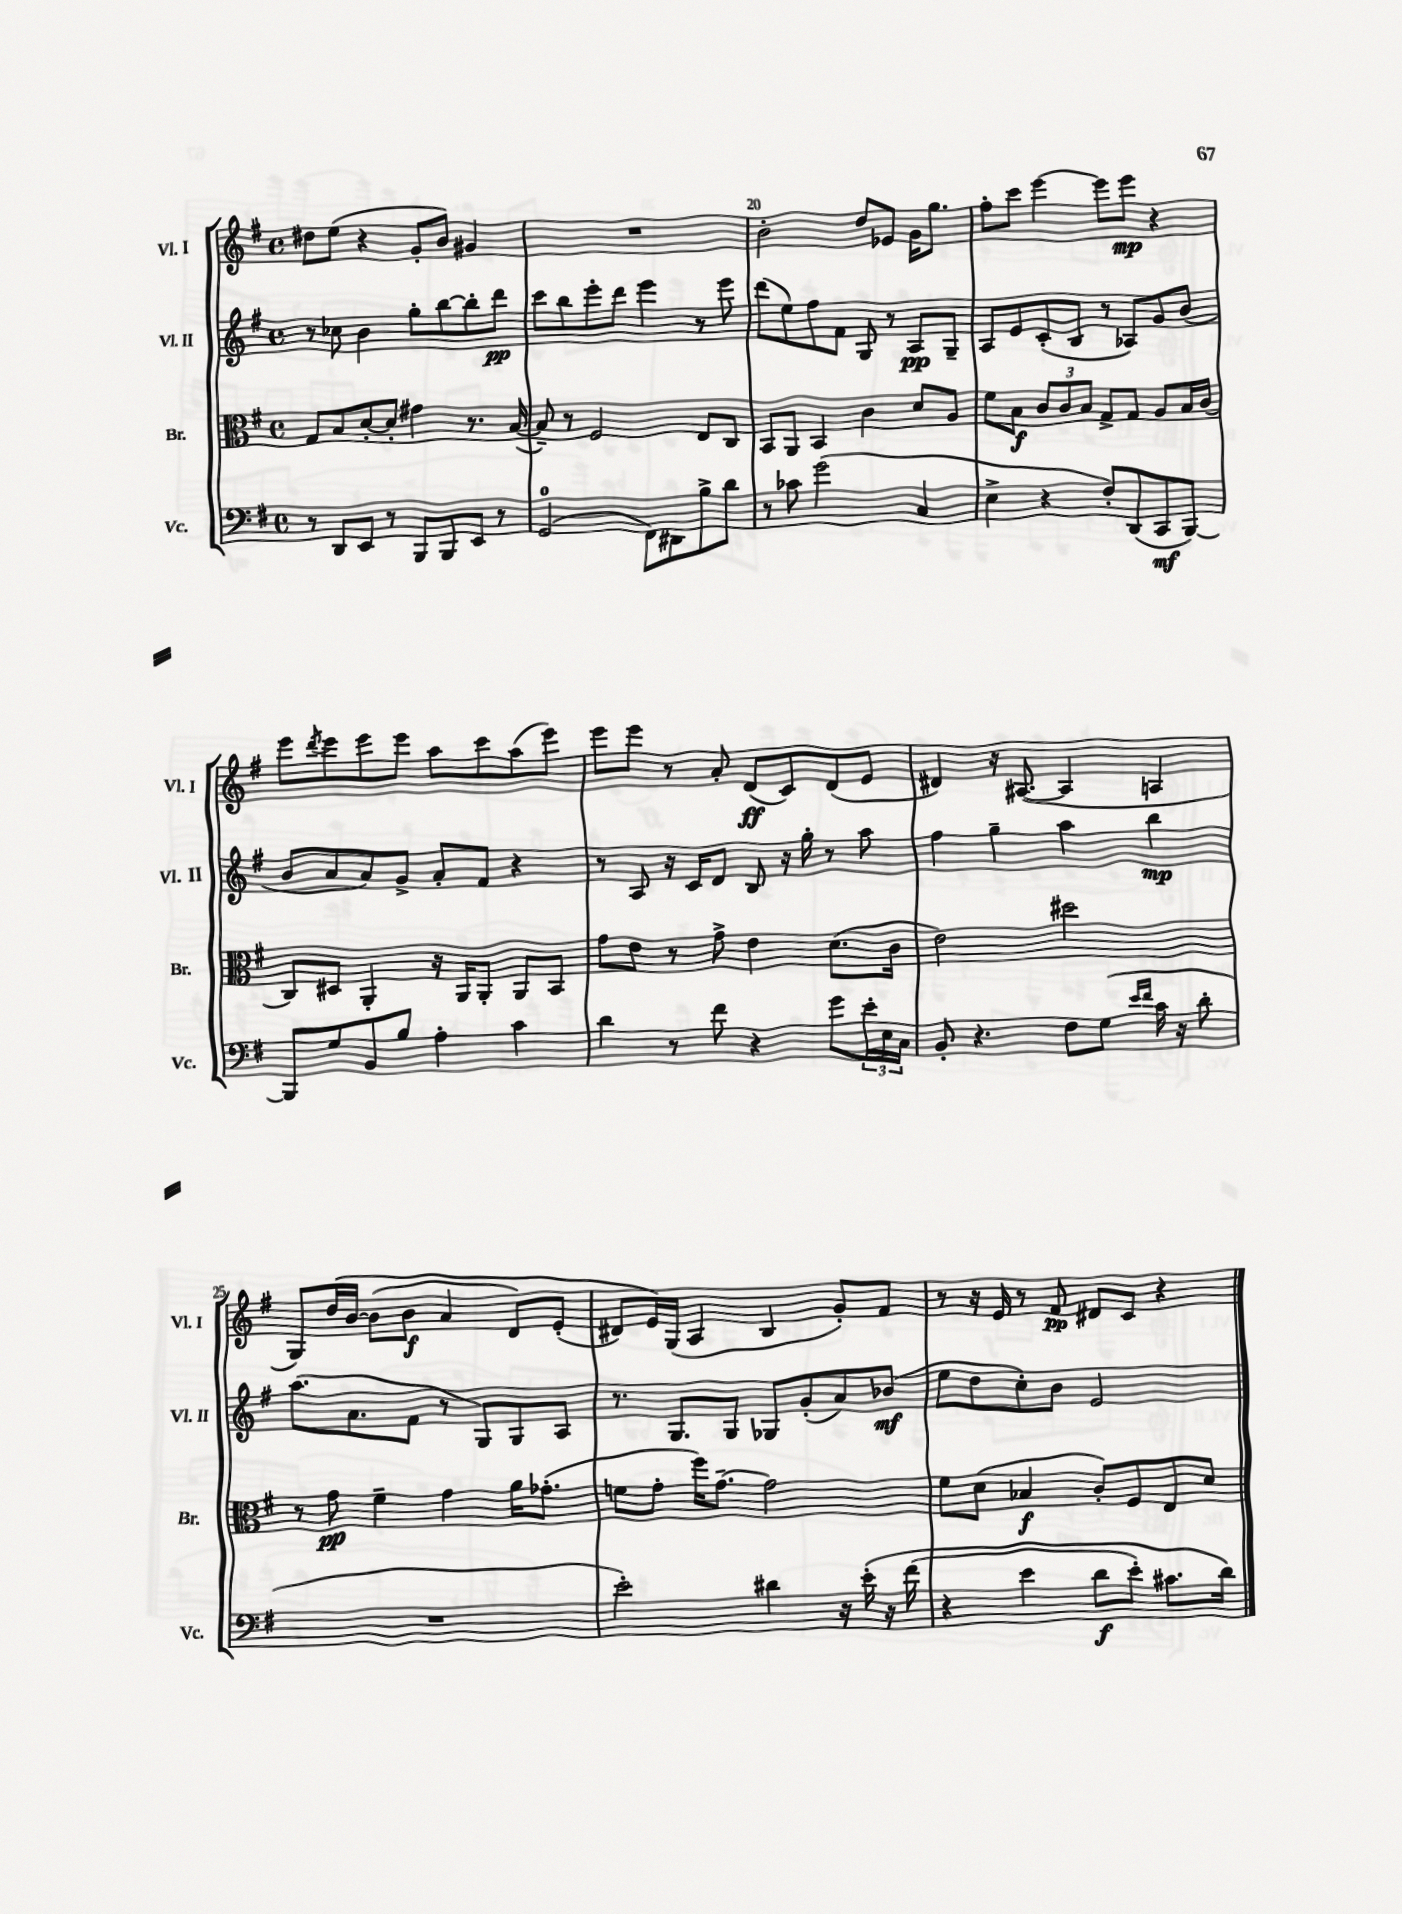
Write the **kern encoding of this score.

**kern	**dynam	**kern	**dynam	**kern	**dynam	**kern	**dynam
*part4	*part4	*part3	*part3	*part2	*part2	*part1	*part1
*staff4	*staff4	*staff3	*staff3	*staff2	*staff2	*staff1	*staff1
*I"Vc.	*	*I"Br.	*	*I"Vl. II	*	*I"Vl. I	*
*I'Vc.	*	*I'Br.	*	*I'Vl. II	*	*I'Vl. I	*
*clefF4	*	*clefC3	*	*clefG2	*	*clefG2	*
*k[f#]	*	*k[f#]	*	*k[f#]	*	*k[f#]	*
*M4/4	*	*M4/4	*	*M4/4	*	*M4/4	*
*met(c)	*	*met(c)	*	*met(c)	*	*met(c)	*
=18	=18	=18	=18	=18	=18	=18	=18
8r	.	8G/L	.	8r	.	8dd#X\L	.
8DD/L	.	8B/	.	8cc-X\	.	(8ee\J	.
8EE/J	.	[8d'/	.	4b\	.	4r	.
8r	.	8d'/J]	.	.	.	.	.
8BBB/L	.	4g#X\	.	8gg'\L	.	8g'/L	.
8BBB/	.	.	.	[8bb\	.	8b/J)	.
8EE/J	.	8.r	.	8bb'\]	.	4g#X/	.
8r	.	.	.	8ddd\J	pp	.	.
.	.	([16B/	.	.	.	.	.
=19	=19	=19	=19	=19	=19	=19	=19
(2GG/	.	8B~/])	.	8ccc\L	.	1r	.
.	.	8r	.	8bb\	.	.	.
.	.	2F#/	.	8eee'\	.	.	.
.	.	.	.	8ddd\J	.	.	.
8FF#\L)	.	.	.	4eee\	.	.	.
8DD#X\	.	.	.	.	.	.	.
8B^\	.	8E/L	.	8r	.	.	.
8d\J	.	8C/J	.	8eee\	.	.	.
=20	=20	=20	=20	=20	=20	=20	=20
8r	.	8BB/L	.	(8ddd\L	.	2b'\	.
8c-X\	.	8AA/J	.	8ee\)	.	.	.
(2g\	.	4BB/	.	8ff#\	.	.	.
.	.	.	.	8f#\J	.	.	.
.	.	4c\	.	8G/	.	8dd/L	.
.	.	.	.	8r	.	8e-X/J	.
4C/	.	8d/L	.	8A/L	pp	16g\KL	.
.	.	.	.	.	.	8.gg\J	.
.	.	8A/J	.	8G~/J	.	.	.
=21	=21	=21	=21	=21	=21	=21	=21
4E^\	.	8f#\L	.	8A/L	.	8ff#'\L	.
.	.	8B\J	f	8e/	.	8ccc\J	.
4r	.	12c/L	.	(8c'/	.	[4eee\	.
.	.	12c/	.	.	.	.	.
.	.	.	.	8B/J	.	.	.
.	.	12B/J	.	.	.	.	.
8F#'/L)	.	8G^/L	.	8r	.	8eee\L]	.
(8DD/	.	8G/J	.	8A-X/L)	.	8eee\J	mp
8CC/	mf	8A/L	.	8g/	.	4r	.
[8BBB/J)	.	16B/L	.	(8b/J	.	.	.
.	.	(16c/JJ	.	.	.	.	.
!!LO:LB:g=z
=22	=22	=22	=22	=22	=22	=22	=22
8BBB/L]	.	8C/L)	.	8b/L	.	8eee\L	.
.	.	.	.	.	.	8qddd/	.
8G/	.	8D#X/J	.	8a/	.	8eee\	.
8BB/	.	4AA'/	.	8a/)	.	8eee\	.
8B/J	.	.	.	8g^/J	.	8eee\J	.
4A'\	.	16r	.	8a'/L	.	8aa\L	.
.	.	16AA/KL	.	.	.	.	.
.	.	8AA'/J	.	8f#/J	.	8ccc\	.
4c\	.	8AA/L	.	4r	.	(8aa\	.
.	.	8BB/J	.	.	.	8eee\J)	.
=23	=23	=23	=23	=23	=23	=23	=23
4d\	.	8g\L	.	8r	.	8eee\L	.
.	.	8e\J	.	8A/	.	8eee\J	.
8r	.	8r	.	16r	.	8r	.
.	.	.	.	16c/KL	.	.	.
8f#\	.	8g^\	.	8d/J	.	8a'/	.
4r	.	4e\	.	8B/	.	(8d/L	ff
.	.	.	.	16r	.	8c/)	.
.	.	.	.	16gg'\	.	.	.
8g\L	.	(8.d\L	.	8r	.	(8d/	.
24e'\L	.	.	.	8aa\	.	8e/J	.
24E\	.	.	.	.	.	.	.
.	.	16c\Jk	.	.	.	.	.
24C\JJ	.	.	.	.	.	.	.
=24	=24	=24	=24	=24	=24	=24	=24
8BB'/	.	2e\)	.	4ff#\	.	4d#X/)	.
4.r	.	.	.	.	.	.	.
.	.	.	.	4gg~\	.	16r	.
.	.	.	.	.	.	([8.A#X/	.
8F#\L	.	2dd#X\	.	4aa\	.	4A#/]	.
(8G\J	.	.	.	.	.	.	.
16qqe/LL	.	.	.	.	.	.	.
16qqf#/JJ	.	.	.	.	.	.	.
16c\	.	.	.	4bb\	mp	4An/	.
16r	.	.	.	.	.	.	.
8d'\	.	.	.	.	.	.	.
!!LO:LB:g=z
=25	=25	=25	=25	=25	=25	=25	=25
1r	.	8r	.	(8.aa\L	.	8G/L)	.
.	.	8g\	pp	.	.	(16dd/L	.
.	.	.	.	8.a\	.	[16b/JJ	.
.	.	4f#~\	.	.	.	(8b\L]	.
.	.	.	.	8f#\J	.	8b\J	f
.	.	4g\	.	8r	.	4a/	.
.	.	.	.	8G/L)	.	.	.
.	.	16a\KL	.	8G/	.	8d/L)	.
.	.	(8.g-X'\J	.	.	.	.	.
.	.	.	.	8A/J	.	(8e'/J	.
=26	=26	=26	=26	=26	=26	=26	=26
2e'\)	.	8fn\L	.	8.r	.	8d#X/L)	.
.	.	8g'\J	.	.	.	16e/L)	.
.	.	.	.	8.G/L	.	(16G/JJ	.
.	.	16ff#\KL)	.	.	.	4A/	.
.	.	[8.g~\J	.	.	.	.	.
.	.	.	.	8G/J	.	.	.
4d#X\	.	2g\]	.	8G-X/L	.	4B/	.
.	.	.	.	(8g'/	.	.	.
16r	.	.	.	8a/)	.	8g'/L)	.
(16e'\	.	.	.	.	.	.	.
16r	.	.	.	(8b-X/J	mf	8f#/J	.
(16f#\	.	.	.	.	.	.	.
=27	=27	=27	=27	=27	=27	=27	=27
4r	.	8f#\L	.	8ee\L	.	8r	.
.	.	(8d\J	.	8dd\	.	16r	.
.	.	.	.	.	.	16e/	.
4e\	.	4B-X/	f	8cc'\)	.	8r	.
.	.	.	.	8b\J	.	8f#/	pp
8d\L	f	8c'/L)	.	2e/	.	8d#X/L	.
8e'\J)	.	8F#/	.	.	.	8c/J	.
8.c#X\L	.	8E/	.	.	.	4r	.
.	.	8d/J	.	.	.	.	.
16d\Jk)	.	.	.	.	.	.	.
==	==	==	==	==	==	==	==
*-	*-	*-	*-	*-	*-	*-	*-
